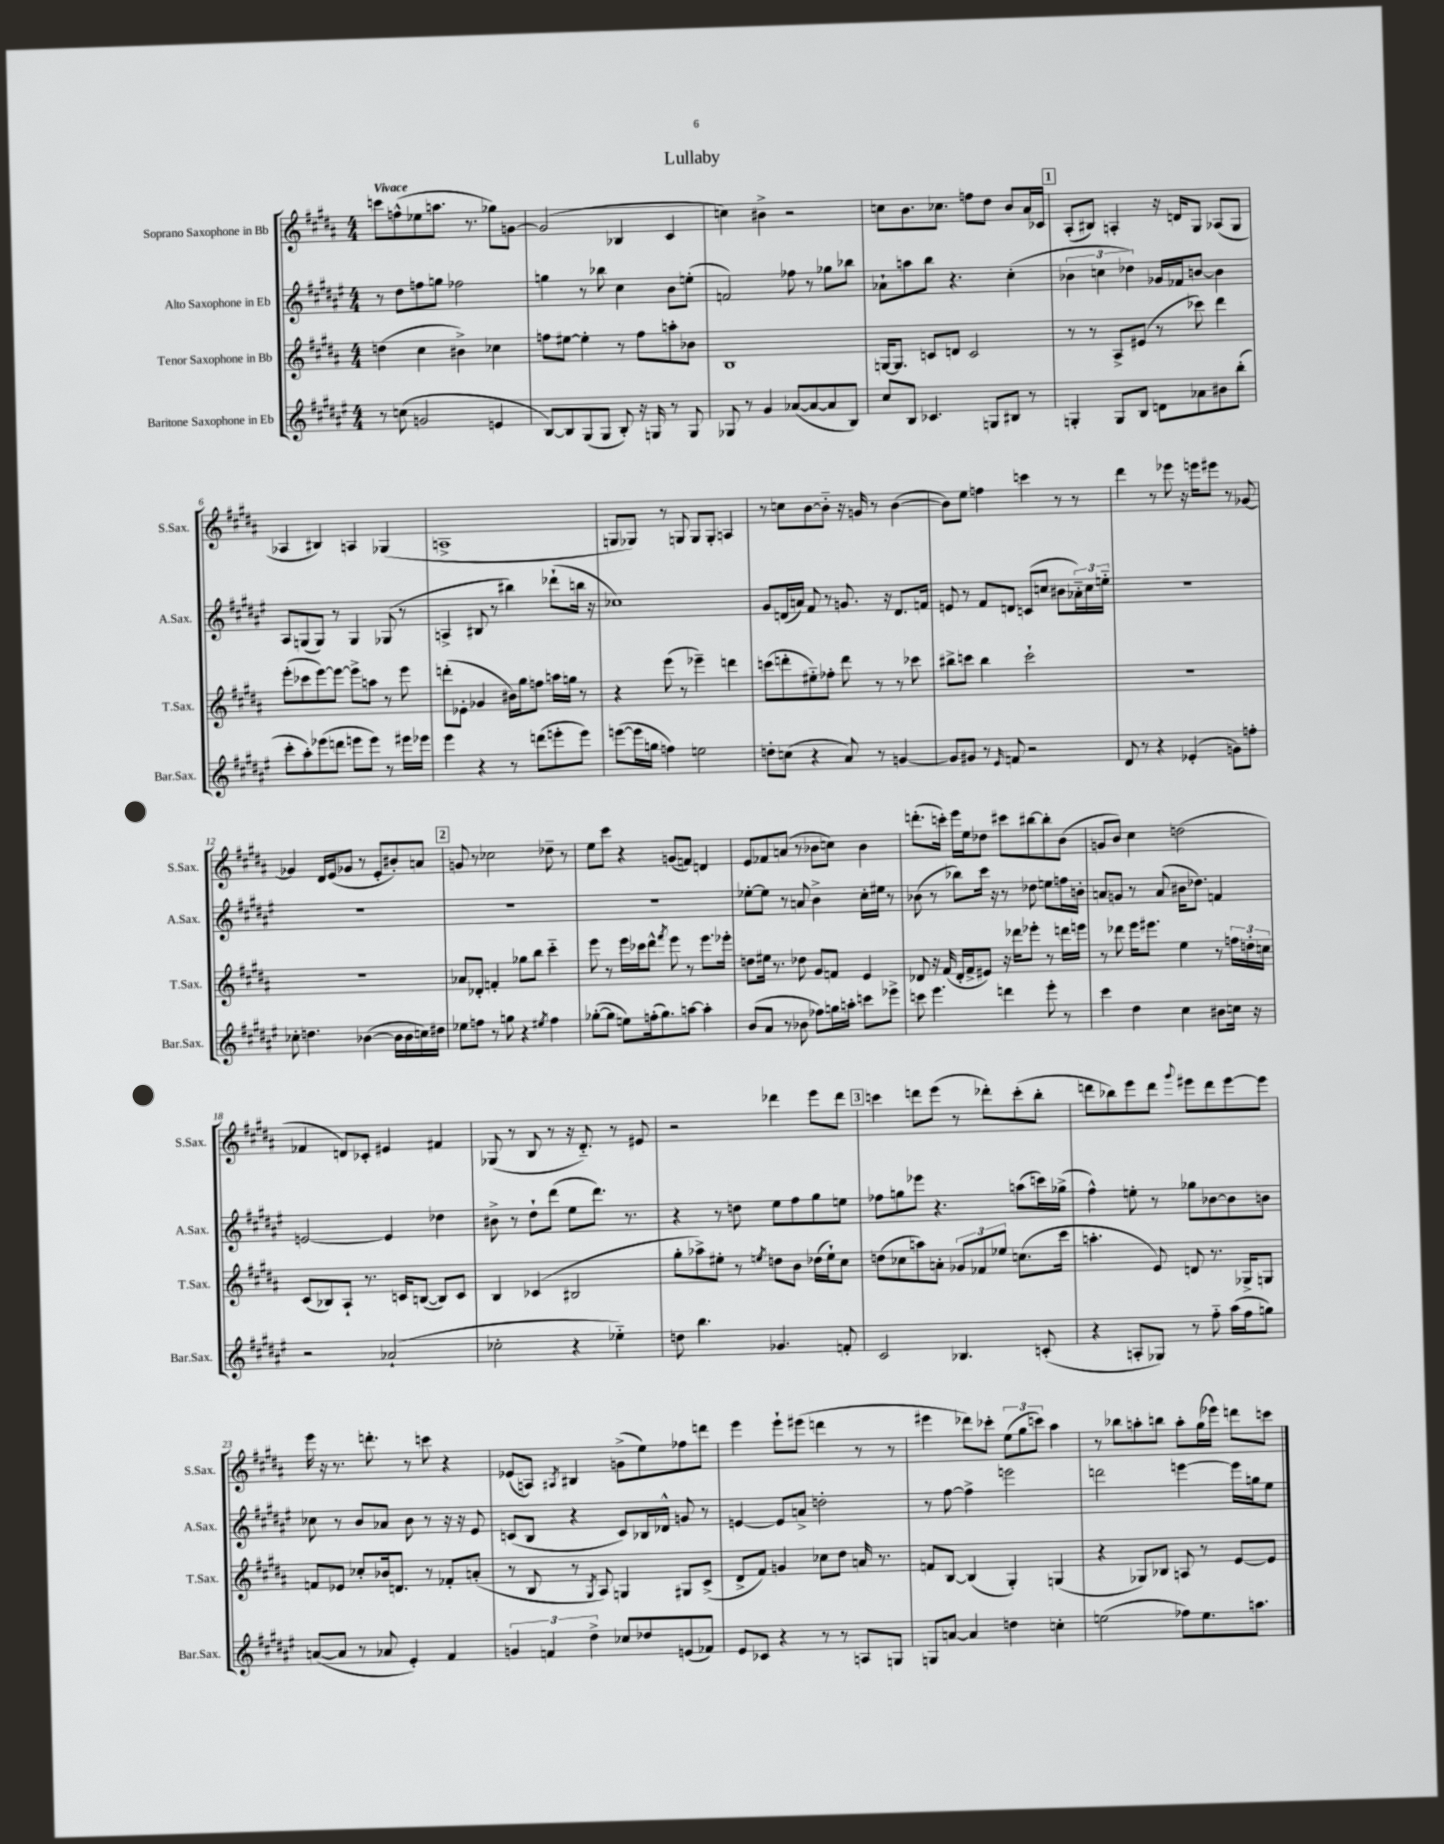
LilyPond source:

\header { title = "Lullaby" }
<<
\new StaffGroup <<
\new Staff = "s0" \with { instrumentName = "Soprano Saxophone in Bb" shortInstrumentName = "S.Sax." } {
    \clef treble \key b \major \numericTimeSignature \time 4/4 \tempo "Vivace"
    c'''8 f''8-^( ees''8 a''8. r8. ges''8) g'8~ |
    g'2( bes4 cis'4 |
    c''4) bis'4-> r2 |
    c''8 b'8. ces''8. f''8 dis''8 b'8 ais'16 ces'16 |
    \mark \markup { \box "1" } ais8-.( bis8) a4-. r16 d'16 gis8 aes8( gis8 |
    aes4 bis4) a4 ges4( |
    a1-> |
    g8 ges8) r8 g8 g8 g8-. a4 |
    r8 c''8 b'8~ b'8-_ r16 g'16 r8 b'4~( |
    b'8) e''8 f''4 c'''4 r8 r8 |
    dis'''4 r8 ees'''8 r16 e'''16 eis'''8 r8 ges'8~ |
    ges'4 dis'16 e'16( ges'8 r8 e'8-. bis'8-.) a'8 |
    \mark \markup { \box "2" } g'8 r8 ces''2 des''8-- r8 |
    e''8 cis'''8 r4 g'8( f'8) d'4 |
    e'8 fes'8 a'8( r8 bes'8 c''8) bes'4 |
    d'''8.-.( c'''16-.) e'''16 e''16 des''8 cis'''8 bis''8~ bis''8-. b'8( |
    g'8 b'8) cis''4 d''2( |
    fes'4 d'8) ces'8-. eis'4 fis'4 |
    ges8( r8 b8 r8 r16 dis'8.-_) r8 eis'8 |
    r2 des'''4 e'''8 des'''8 |
    \mark \markup { \box "3" } c'''4 d'''8 e'''8( r8 des'''8-.) c'''8-.( b''8-. |
    d'''8 bes''8) e'''8 d'''8 \appoggiatura { gis'''8 } eis'''8 d'''8 eis'''8~ eis'''8 |
    e'''16 r16 r8. d'''8.-. r8 c'''8 r4 |
    ees'8( a8) \acciaccatura { ais8 } bis4 g'8->( e''8) fes''8 d'''8 |
    e'''4 e'''8-! eis'''8( d'''4 r8 r8 |
    eis'''4 des'''8) ces'''8-. \tuplet 3/2 { e''8( gis''8 c'''8) } ais''4 |
    r8 bes''8 a''8-. b''8 a''8-. gis''16( ees'''16) d'''8 c'''8 \bar "|." |
}
\new Staff = "s1" \with { instrumentName = "Alto Saxophone in Eb" shortInstrumentName = "A.Sax." } {
    \clef treble \key fis \major \numericTimeSignature \time 4/4
    r8 dis''8 f''8 g''8 fes''2 |
    g''4 r8 bes''8 cis''4 b'8 e''8-.( |
    f'2) fes''8 r8 ges''8 bes''8 |
    aes'8-! a''8 b''8 r4. cis''4-.( |
    \mark \markup { \box "1" } \tuplet 3/2 { bes'4 c''4 des''4) } ges'16 fes'16 b'8~ b'4 |
    ais8 g8( g8) r8 g4 ges8( r8 |
    a4-> bis8 r8 bis''4) des'''8-!( b''16 r16 |
    ces''1) |
    gis'8 d'16( a'16) fis'8 r8 g'8. r16 d'8. f'16 |
    e'8 r8 fis'8 d'8 c'8( c''8 bis'8 \tuplet 3/2 { aes'16-_) c''16 e''16-_ } |
    R1 |
    R1 |
    \mark \markup { \box "2" } R1 |
    R1 |
    ees''8~-. ees''8 r8 a'8 b'4-> cis''16-. eis''16 r8 |
    bes'8( r8 bes''8) cis'''16 r16 r8 des''8 e''8 f''16 b'16-. |
    a'8 g'8 r8 a'8( bis'16 des''8.) f'4 |
    e'2~ e'4 des''4 |
    bis'8-> r8 dis''8-! dis'''8( eis''8 dis'''8.) r8. |
    r4 r8 d''8 eis''8 fis''8 gis''8 e''8 |
    \mark \markup { \box "3" } fes''8 g''8 ees'''8 r4. a''8( c'''16) ges''16->( |
    fis''4-^) e''8-. r8 ges''8 bes'8~ bes'8 b'8 |
    ces''8 r8 b'8 aes'8 b'8 r8 r16 r16 eis'8 |
    c'8( b8 r4 c'8) bes16 des'16-^ g'8 r8 |
    e'4~ e'8 a'8-> d''2-. |
    r8 fis''8~ fis''4-> e'''2 |
    d'''2 e'''4~ e'''16 g''16 eis''8 \bar "|." |
}
\new Staff = "s2" \with { instrumentName = "Tenor Saxophone in Bb" shortInstrumentName = "T.Sax." } {
    \clef treble \key b \major \numericTimeSignature \time 4/4
    d''4( cis''4 bis'4->) ces''4 |
    f''8 eis''8~ eis''4-. r8 f''8 a''8-. bes'8 |
    b1 |
    g16~ g8. c'8 d'8 c'2 |
    \mark \markup { \box "1" } r8 r8 ais8-> eis'8( r8 ces'''8) dis'''4 |
    e'''8-.( ces'''8 e'''8~) e'''8~ e'''8-> a''8 r8 e'''8 |
    d'''8-.( ees'8-. ges'4 bis'16) gis''16 f''8 a''16 g''16 r8 |
    r4 e'''8( r8 ees'''4--) d'''4 |
    c'''8( d'''8-. eis''8-_) fes''8-. d'''8 r8 r8 ces'''8 |
    bis''8-> c'''8 bis''4 c'''2-! |
    R1 |
    R1 |
    \mark \markup { \box "2" } aes'8 des'8-. f'4-. ges''8 b''8 cis'''4-_ |
    e'''8 r8 e'''16 ces'''16 dis'''8-^ \acciaccatura { fis'''8 } e'''8 r8 e'''8. ees'''16-. |
    d''8 eis''16 r8. des''8 gis'8 f'8 e'4 |
    des'8 r16 fis'16( des'16-. fis'16-> eis'8) r16 des'''16 ees'''8-. r8 d'''16 e'''16 |
    r8 des'''8 e'''16 eis'''8. e''4 r8 \tuplet 3/2 { f''16 d''16-. c''16 } |
    cis'8( bes8) ais8-! r8. c'16 b8~( b8) c'8 |
    b4 ces'4( bis2 |
    gis''8-. aes''8->) eis''8-. r8 \acciaccatura { e''8 } d''8 b'8 des''16( e''16-!) cis''8 |
    \mark \markup { \box "3" } d''8( ces''8 a''8) a'8-. \tuplet 3/2 { ges'8 fes'8 ees''8 } c''8.( cis'''16 |
    a''4.-. e'8) d'8 r8. ges16-> g8 |
    f'8 ees'8 ces''8-. bes'16 d'8. r8 fes'8-. a'8-.( |
    r8 b8 r8 \acciaccatura { gis8 } ais8) g4 gis8 cis'8->( |
    dis'8-> fis'8) g'4 ces''8 dis''8 a'16 r8. |
    f'8 b8~ b4( gis4-.) g4( |
    r4 ges8) bes8 a8 r8 e'8~ e'8 \bar "|." |
}
\new Staff = "s3" \with { instrumentName = "Baritone Saxophone in Eb" shortInstrumentName = "Bar.Sax." } {
    \clef treble \key fis \major \numericTimeSignature \time 4/4
    r8 c''8( g'2 e'4 |
    b8~) b8 gis8( gis8 b8-.) r16 g16 r8 g8 |
    ges8 r8 gis'4 aes'8~( aes'8~ aes'8 b8) |
    cis''8 b8 ces'4. g8 bis8 r8 |
    \mark \markup { \box "1" } g4-. g8 b8 d'8 aes'8 bis'8 b''8-.( |
    cis'''8-. ais''8-.) ees'''8( d'''8 e'''8 e'''8) r8 eis'''16 ees'''16 |
    eis'''4 r4 r8 d'''8( e'''8-. e'''8) |
    e'''8~( e'''16 g''16 f''4) e''2 |
    d''8-. c''8( r4 ais'8) r8 g'4~ |
    g'8 gis'8 r8 \grace { eis'16 } f'8 r2 |
    dis'8 r8 r4 ees'4-.( g'8) f''8-. |
    ces''8-. d''4. bes'4~( bes'16 bes'16 c''16) dis''16 |
    \mark \markup { \box "2" } ees''8 f''8 r8 g''8 r4 \acciaccatura { eis''8 } f''4 |
    ges''8~-.( ges''8 e''8) f''16-.( ges''8.) a''8~ a''4-. |
    b'8( ais'8 r8 bes'8 fes''8) g''16 a''16-. c'''8 ees'''8-> |
    c'''8 eis'''4. d'''4 eis'''8-. r8 |
    cis'''4 dis''4 cis''4 bis'8 c''16 r16 |
    r2 aes'2-!( |
    ces''2-. r4 ees''4-_) |
    d''8 b''4. ges'4. f'8-. |
    \mark \markup { \box "3" } cis'2 bes4. c'8-.( |
    r4 a8-. ges8) r8 fis''8-_ ais''16( fis''16 g''8) |
    a'8~( a'8 r8 aes'8 eis'4-.) fis'4 |
    \tuplet 3/2 { g'4 f'4 dis''4-> } ces''8 des''8 e'8( fes'8) |
    eis'8 ces'8 r4 r8 r8 a8 g8 |
    g8 a'8~ a'4 d''4 c''4-. |
    e''2( fes''8) e''8. a''8. \bar "|." |
}
>>
>>
